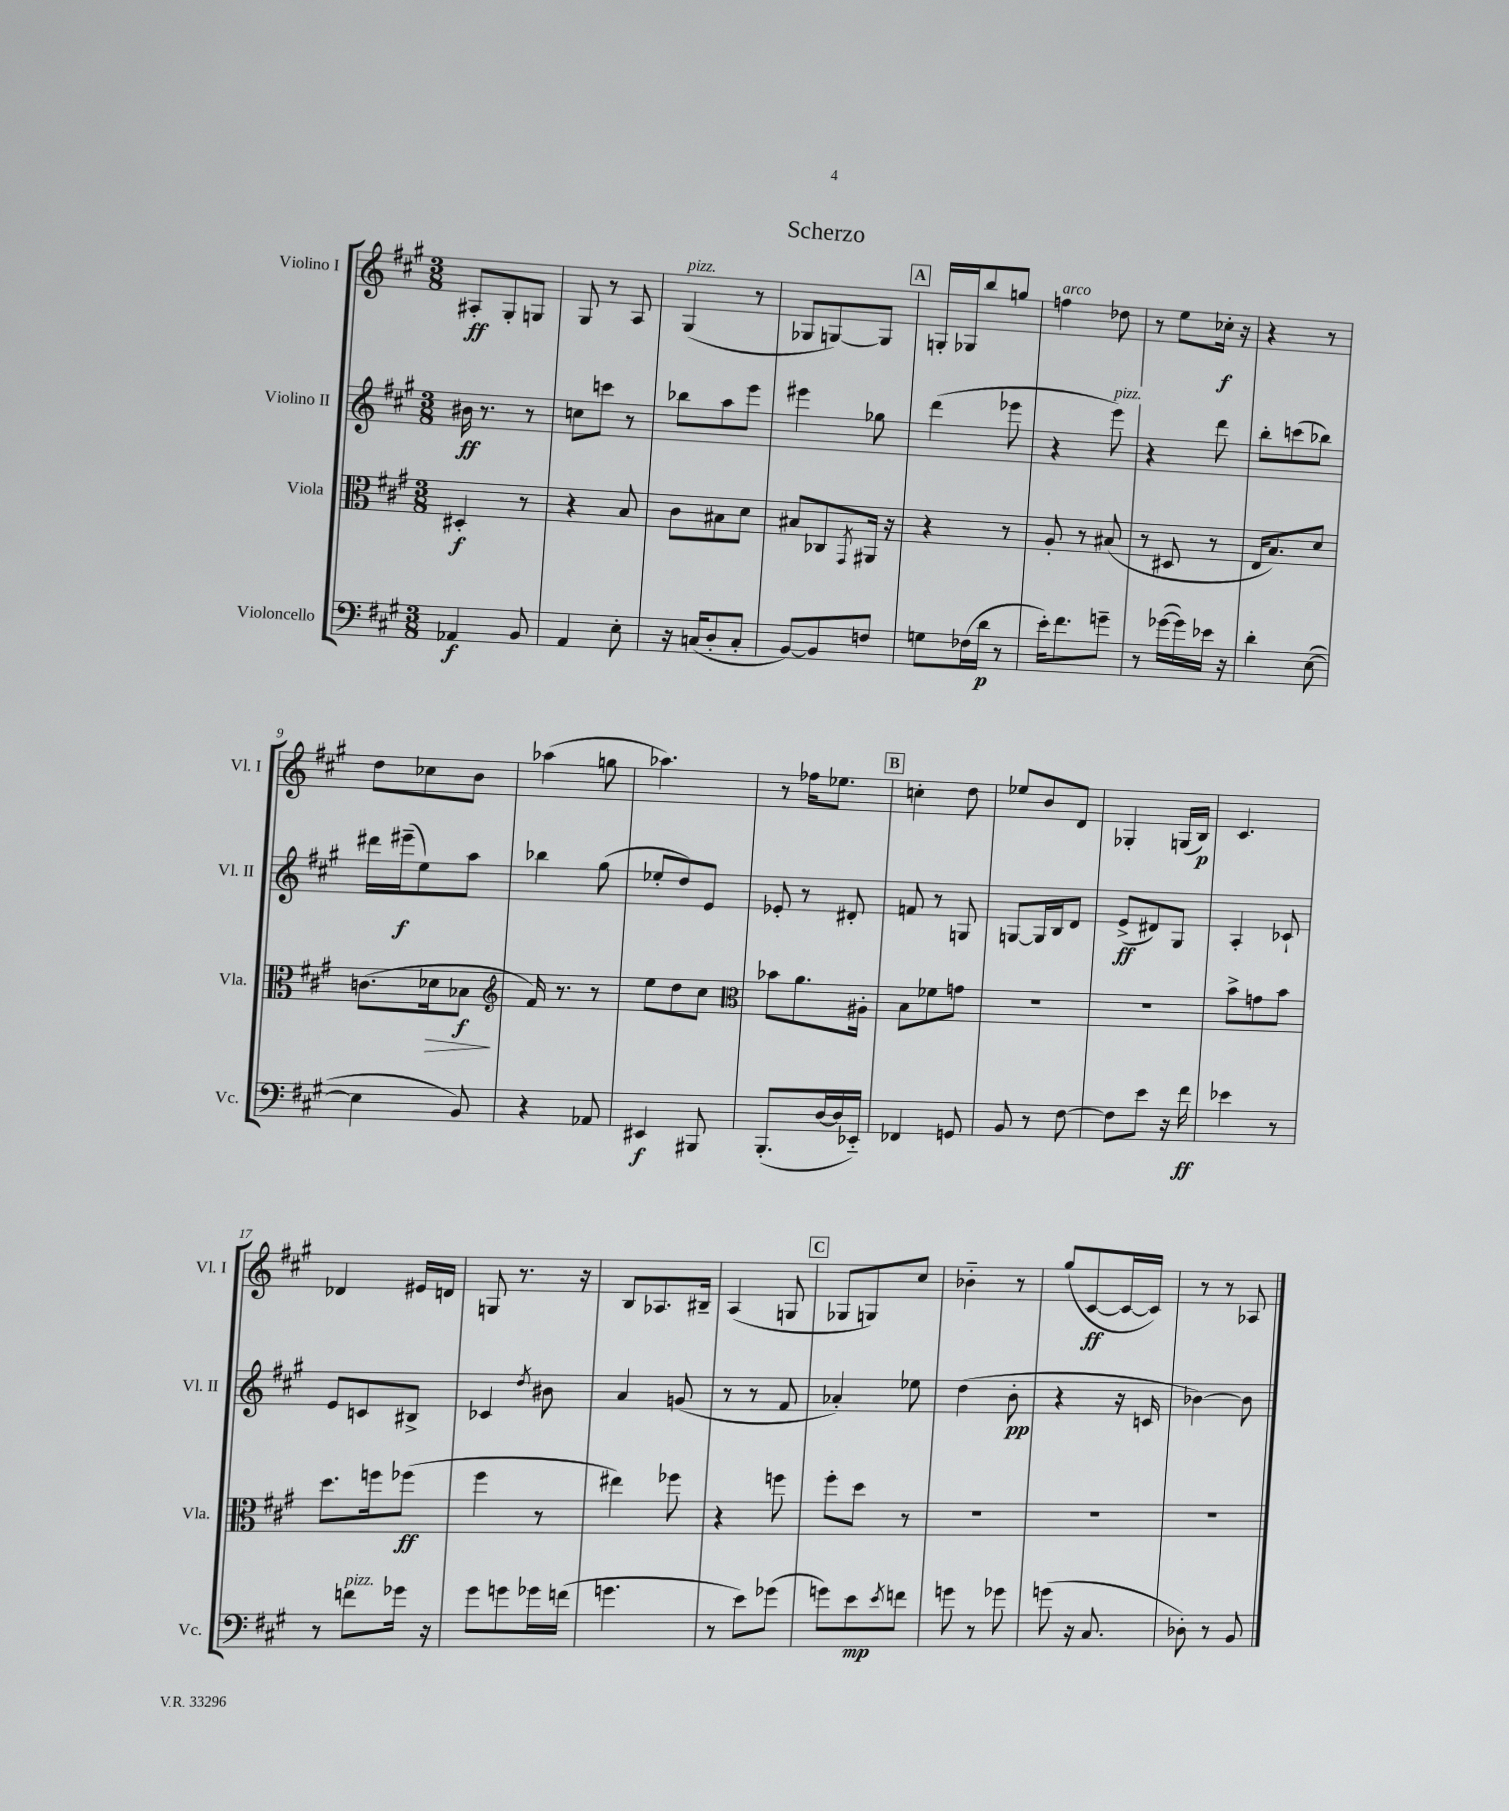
\header { title = "Scherzo" }
<<
\new StaffGroup <<
\new Staff = "s0" \with { instrumentName = "Violino I" shortInstrumentName = "Vl. I" } {
    \clef treble \key a \major \numericTimeSignature \time 3/8
    ais8-.\ff gis8-. g8 |
    gis8 r8 a8 |
    gis4^\markup { \italic "pizz." }( r8 |
    ges8 g8~) g8 |
    \mark \markup { \box "A" } g16-. ges16 b''8 g''8 |
    f''4^\markup { \italic "arco" } des''8 |
    r8 e''8 ces''16-.\f r16 |
    r4 r8 |
    d''8 ces''8 b'8 |
    aes''4( g''8 |
    aes''4.) |
    r8 fes''16 ees''8. |
    \mark \markup { \box "B" } c''4-. d''8 |
    ees''8 b'8 d'8 |
    ges4-. g16( b16\p) |
    cis'4. |
    des'4 eis'16 d'16 |
    g8 r8. r16 |
    b8 aes8. bis16-- |
    a4( g8 |
    \mark \markup { \box "C" } ges8 g8) cis''8 |
    bes'4-_ r8 |
    gis''8( cis'8~\ff cis'16~ cis'16) |
    r8 r8 aes8 \bar "|." |
}
\new Staff = "s1" \with { instrumentName = "Violino II" shortInstrumentName = "Vl. II" } {
    \clef treble \key a \major \numericTimeSignature \time 3/8
    bis'16\ff r8. r8 |
    c''8 c'''8 r8 |
    bes''8 a''8 e'''8 |
    eis'''4 ges''8 |
    \mark \markup { \box "A" } d'''4( ees'''8 |
    r4 e'''8^\markup { \italic "pizz." }) |
    r4 d'''8 |
    b''8-. c'''8( bes''8) |
    dis'''16 eis'''16--\f( e''8) a''8 |
    bes''4 gis''8( |
    ees''8-. d''8) e'8 |
    ees'8-. r8 dis'8-. |
    \mark \markup { \box "B" } f'8 r8 g8 |
    g8~ g16 b16 d'8 |
    e'8->\ff( dis'8) gis8 |
    a4-. ces'8-! |
    e'8 c'8 bis8-> |
    ces'4 \acciaccatura { d''8 } bis'8 |
    a'4 g'8( |
    r8 r8 fis'8 |
    \mark \markup { \box "C" } aes'4-.) ees''8 |
    d''4( b'8-.\pp |
    r4 r16 c'16 |
    bes'4~) bes'8 \bar "|." |
}
\new Staff = "s2" \with { instrumentName = "Viola" shortInstrumentName = "Vla." } {
    \clef alto \key a \major \numericTimeSignature \time 3/8
    dis4-.\f r8 |
    r4 b8 |
    cis'8 bis8 d'8 |
    bis8 ces8 \acciaccatura { gis,8 } ais,16 r16 |
    \mark \markup { \box "A" } r4 r8 |
    a8-. r8 bis8( |
    r8 dis8 r8 |
    e16 b8.) d'8 |
    c'8.( des'16\> bes8\f\! |
    \clef treble fis'16) r8. r8 |
    e''8 d''8 cis''8 |
    \clef alto bes'8 a'8. ais16-. |
    \mark \markup { \box "B" } b8 fes'8 g'8 |
    R4. |
    R4. |
    b'8-> g'8 b'8 |
    d''8. f''16 fes''8\ff( |
    fis''4 r8 |
    eis''4) fes''8 |
    r4 f''8 |
    \mark \markup { \box "C" } fis''8-. d''8 r8 |
    R4. |
    R4. |
    R4. \bar "|." |
}
\new Staff = "s3" \with { instrumentName = "Violoncello" shortInstrumentName = "Vc." } {
    \clef bass \key a \major \numericTimeSignature \time 3/8
    aes,4\f b,8 |
    a,4 e8-. |
    r16 c16( d8-. c8-. |
    b,8~) b,8 f8 |
    \mark \markup { \box "A" } g8 fes16( d'16\p r8 |
    e'16-.) fis'8. g'8-- |
    r8 ges'16~( ges'16) ees'16 r16 |
    d'4-. e8~( |
    e4 b,8) |
    r4 aes,8 |
    eis,4\f bis,,8 |
    b,,8.-.( d16~ d16 ees,16-_) |
    \mark \markup { \box "B" } fes,4 g,8 |
    b,8 r8 fis8~ |
    fis8 e'8 r16 fis'16\ff |
    ees'4 r8 |
    r8 f'8^\markup { \italic "pizz." } ges'16 r16 |
    gis'8 g'8 ges'16 f'16( |
    g'4. |
    r8 e'8) ges'8( |
    \mark \markup { \box "C" } g'8) e'8\mp \acciaccatura { e'8 } f'8 |
    g'8 r8 ges'8 |
    g'8( r16 cis8. |
    des8-.) r8 b,8 \bar "|." |
}
>>
>>
